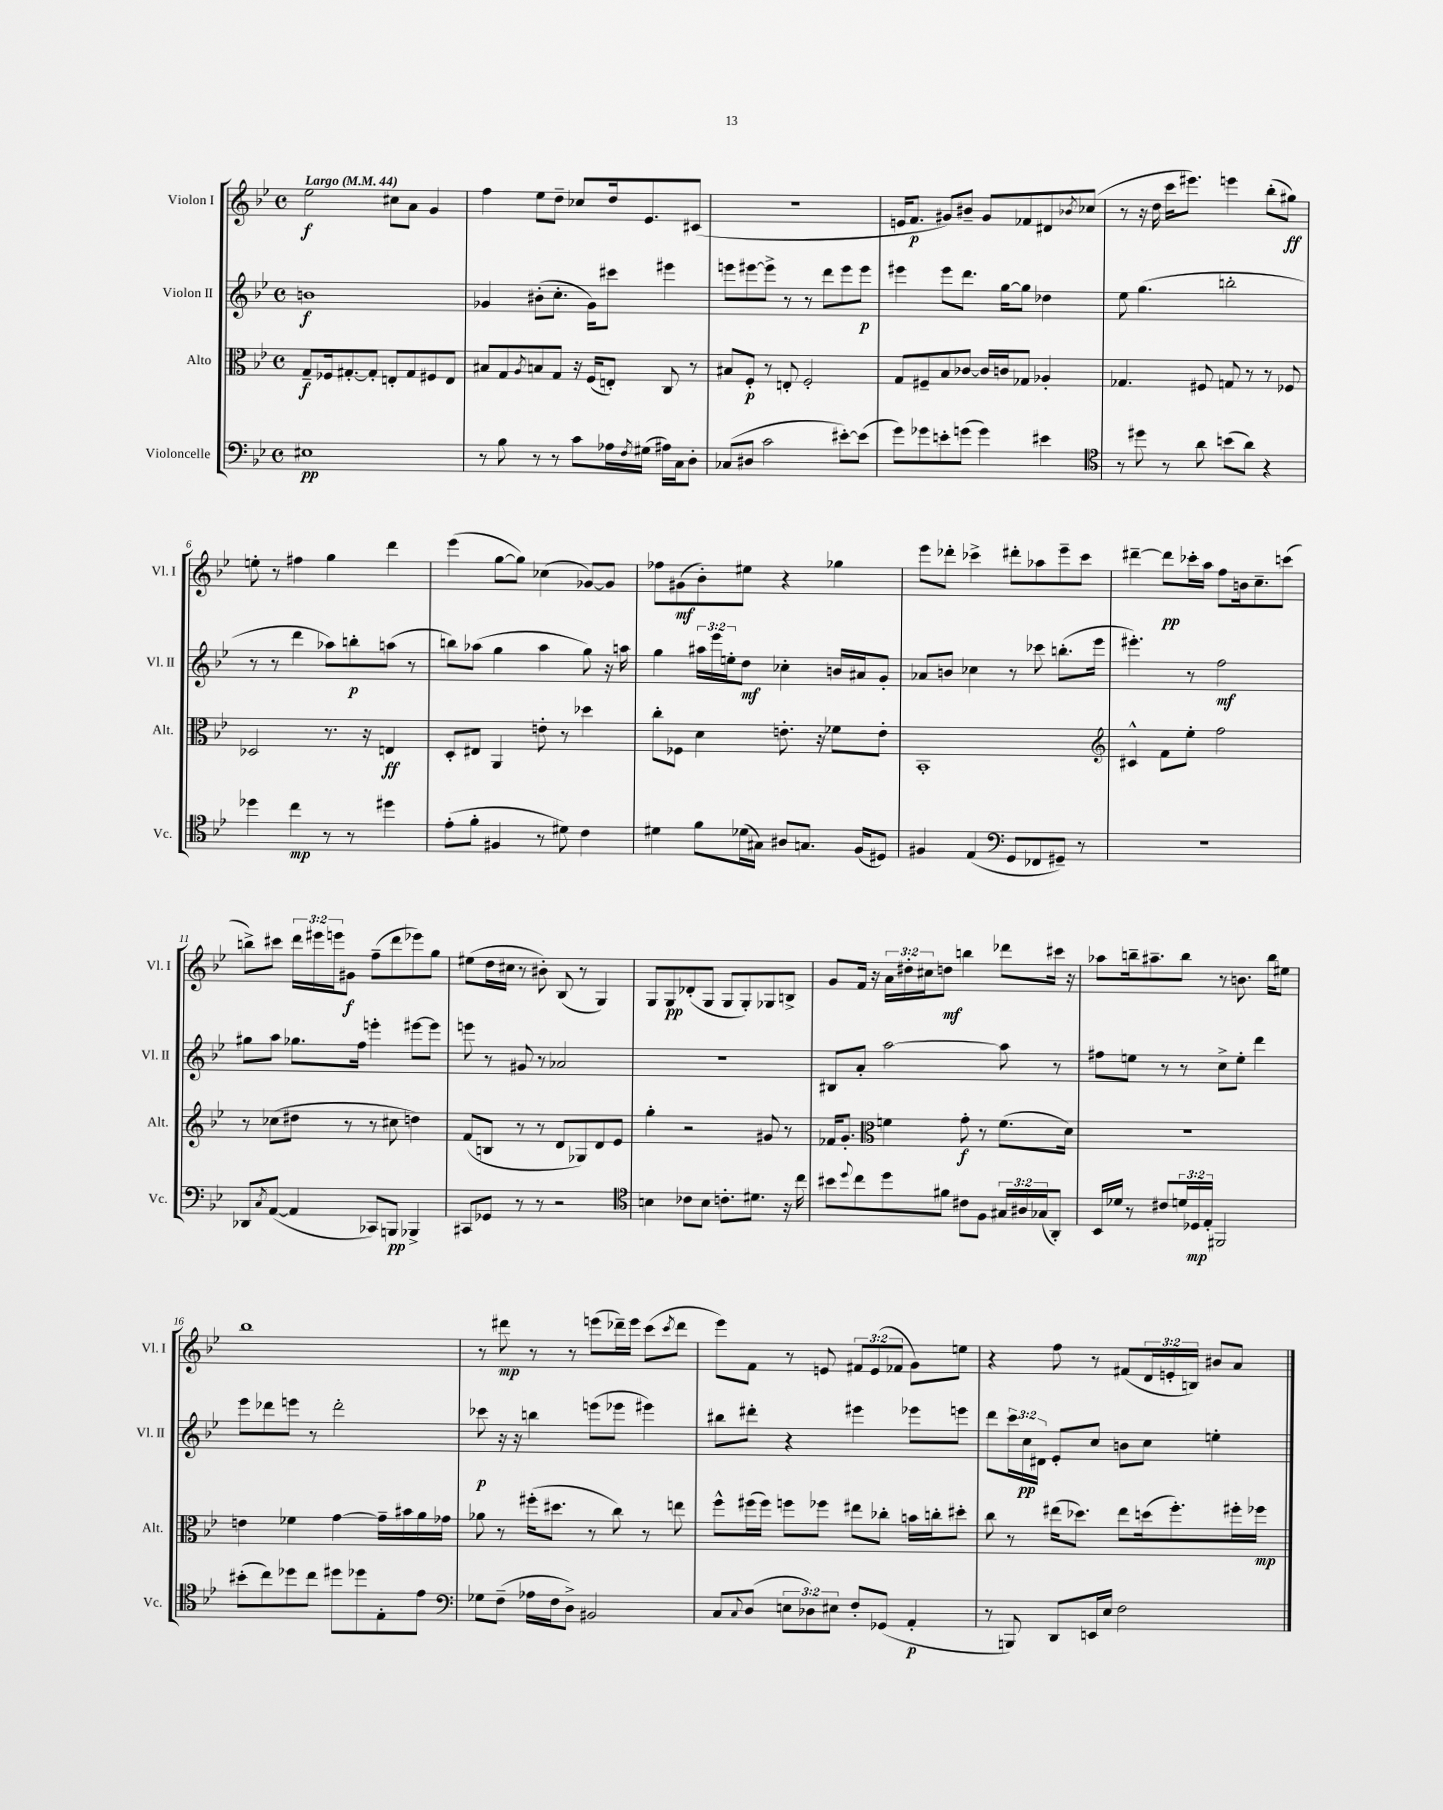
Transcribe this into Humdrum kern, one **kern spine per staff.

**kern	**kern	**kern	**kern
*staff4	*staff3	*staff2	*staff1
*clefF4	*clefC3	*clefG2	*clefG2
*k[b-e-]	*k[b-e-]	*k[b-e-]	*k[b-e-]
*M4/4	*M4/4	*M4/4	*M4/4
*met(c)	*met(c)	*met(c)	*met(c)
*MM44	*MM44	*MM44	*MM44
1E#	8G~	1b	2ee-
.	16F-	.	.
.	[8.G#'	.	.
.	8G#']	.	.
.	8E'	.	8cc#
.	8G#	.	8a
.	8F#	.	4g
.	8E	.	.
=	=	=	=
8r	8B#	4g-	4ff
8B-	8G	.	.
.	8qA	.	.
8r	8B	(8b#'	8ee-
8r	8G	8.cc'	8dd~
8c	16r	.	8cc-
.	(16F	16g-)	.
16A-	8E')	8ccc#	16dd
8qF	.	.	.
(16G#	.	.	8.e-
16A#)	8C	4eee#	.
16C	.	.	.
8D'	8r	.	(8c#
=	=	=	=
(8C-	8B#	8eee	1r
8D#	8F'	[8eee#	.
2c	8r	8eee#^]	.
.	8E'	8r	.
.	2F'	8r	.
.	.	8ddd	.
[8e#')	.	8eee#	.
(8e#]	.	8eee#	.
=	=	=	=
8g)	8G	4eee#	16e
.	.	.	8.f
8g-	8F#~	.	.
8e'	8B-	8eee#	8g#)
(8g	[8c-	8.ddd	8b#~
4g)	16c-]	.	8g#
.	16c	[16gg	.
.	8G-	8gg]	8f-
4e#	4A-'	4dd-	8d#
.	.	.	8qb-
.	.	.	(8cc-
=	=	=	=
*clefC4	*	*	*
8r	4.G-	8ee-	8r
8dd#	.	(4.gg	16r
.	.	.	16dd
8r	.	.	16ccc
.	.	.	8.eee#)
8a	8F#	.	.
(8b	8G	2bb'	4eee
8a)	8r	.	.
4r	8r	.	(8bb-'
.	8F-	.	8gg#)
=	=	=	=
4dd-	2D-	8r	8ee'
.	.	8r	8r
4cc	.	4ddd	4ff#
8r	8.r	8aa-)	4gg
8r	.	8bb'	.
.	16r	.	.
4dd#	4E	(8aa	4ddd
.	.	8r	.
=	=	=	=
(8e-'	8D'	8bb)	(4eee-
8f'	8E#	(8aa-	.
4F#	4AA	4gg	[8gg
.	.	.	8gg])
8r	8e'	4aa-	(4cc-
8d#)	8r	.	.
4c	4dd-	8gg)	[8g-)
.	.	16r	8g-]
.	.	16aa	.
=	=	=	=
4d#	8cc'	4gg	8ff-
.	8F-	.	(8g#
8f	4d	24aa#	8b-')
.	.	24eee-	.
.	.	24ee'	.
(16d-	.	8dd	8ee#
16G#)	.	.	.
8A#	8.e'	4cc-'	4r
8.G	.	.	.
.	16r	.	.
.	8f-	16b	4gg-
(16F	.	16a#	.
8D#)	8e'	8g'	.
=	=	=	=
4F#	1BB-'	8a-	8eee-
.	.	8b	8ddd-'
(4E-	.	4cc-	4ccc-^
*clefF4	*	*	*
8GG	.	8r	8ddd#'
8FF-	.	8ccc-	8aa-
8GG#~)	.	(8.bb'	8eee-~
8r	.	.	8ccc-
.	.	16eee-	.
=	=	=	=
*	*clefG2	*	*
1r	4c#^^	4.eee#')	[4ddd#~
.	8f	.	8ddd#]
.	8ee-'	8r	16ccc-'
.	.	.	16aa
.	2ff	2ff	8ff
.	.	.	16b
.	.	.	8.cc~
.	.	.	(8ccc
=	=	=	=
8DD-	8r	8gg#	8bb^)
8qC	.	.	.
([8AA	(8cc-	8aa	8ccc#
4AA]	8dd#	8.gg-	24ddd
.	.	.	24eee#
.	.	.	24eee
.	8r	.	8g#
.	.	16ff	.
8CC-)	8r	4eee'	(8ff~
8BBB	8cc#	.	8ddd
4BBB-^	4dd)	[8eee#	8eee-)
.	.	8eee#]	8gg
=	=	=	=
8CC#	(8f	8eee	(8ee#
8GG-	8B	8r	16dd
.	.	.	16cc#
8r	8r	8g#	8r
8r	8r	8r	8b#')
2r	8d	2a-	(8B-
.	8G-)	.	8r
.	8d	.	4G)
.	8e-	.	.
=	=	=	=
*clefC4	*	*	*
4B	4gg'	1r	8G
.	.	.	8G
8c-	2r	.	(8d-'
8B	.	.	8G
8.c'	.	.	8G
.	.	.	8G')
8.d#	.	.	.
.	8g#	.	8G-
16r	8r	.	8B^
16cc	.	.	.
=	=	=	=
8b#	16f-	8B#	8g
.	8.g'	.	.
8qqdd	.	.	.
8cc	.	8a'	16f
.	.	.	16r
*	*clefC3	*	*
8dd	4f	[2aa	24a
.	.	.	24dd#'
.	.	.	24cc#
8f#	.	.	8dd
8c#	8g'	.	4bb
8F	8r	.	.
24G#	(8.f	8aa]	8ddd-
24A#	.	.	.
(24G-	.	.	.
8AA')	.	8r	16ccc#
.	16d)	.	16r
=	=	=	=
16BB-	1r	8ff#	8aa-
16d-	.	.	.
8r	.	8ee	16bb~
.	.	.	8.aa#~
8c#	.	8r	.
24d	.	8r	8bb
24D-	.	.	.
24E-'	.	.	.
2FF#	.	8cc^	8r
.	.	8ee'	8.b
.	.	4ddd	.
.	.	.	16bb
.	.	.	8ee#
=	=	=	=
(8b#'	4e	8eee-	1bb-
8cc)	.	8ddd-	.
8dd-	4f-	8eee	.
8cc	.	8r	.
8dd#	[4g	2ddd-'	.
8dd-	.	.	.
8E-'	16g~]	.	.
.	16b#	.	.
8e-	16a	.	.
.	16g-	.	.
=	=	=	=
*clefF4	*	*	*
8G-	8a-	8ccc-	8r
(8F~	8r	16r	8ddd#
.	.	16r	.
16A-	(16ff#'	4bb	8r
16F	8.dd#	.	.
8D^)	.	.	8r
2BB#	8r	(8eee	(8eee
.	8cc)	8eee-	16ddd-~)
.	.	.	16eee
.	8r	4eee#)	(8ccc
.	.	.	8qccc
.	8ee	.	8ddd-
=	=	=	=
8C	8ff^^	8bb#	8eee-)
8qqC	.	.	.
(8D	(16ff#	8ddd#'	8f
.	16ff#)	.	.
12E	8ff	4r	8r
12D-)	.	.	.
.	8ff-	.	8e
12E#	.	.	.
8F'	8ee#	4eee#	12f#
.	.	.	(12e
(8GG-	8cc-'	.	.
.	.	.	12f-
4AA'	16b	8eee-	8g)
.	16cc'	.	.
.	8dd#'	8eee	8ee
=	=	=	=
8r	8cc	8ddd	4r
8BBB)	8r	24ccc	.
.	.	24cc	.
.	.	24d#	.
8DD	(16ee#	8e-'	8ff
.	8.dd-)	.	.
16EE	.	8cc	8r
16E-	.	.	.
2F	8ee#	8b	(8f#
.	(16dd	8cc	24d
.	.	.	24e'
.	8.ff')	.	.
.	.	.	24B)
.	.	4ee'	8b#
.	16ff#'	.	8a
.	16ff-	.	.
==	==	==	==
*-	*-	*-	*-
